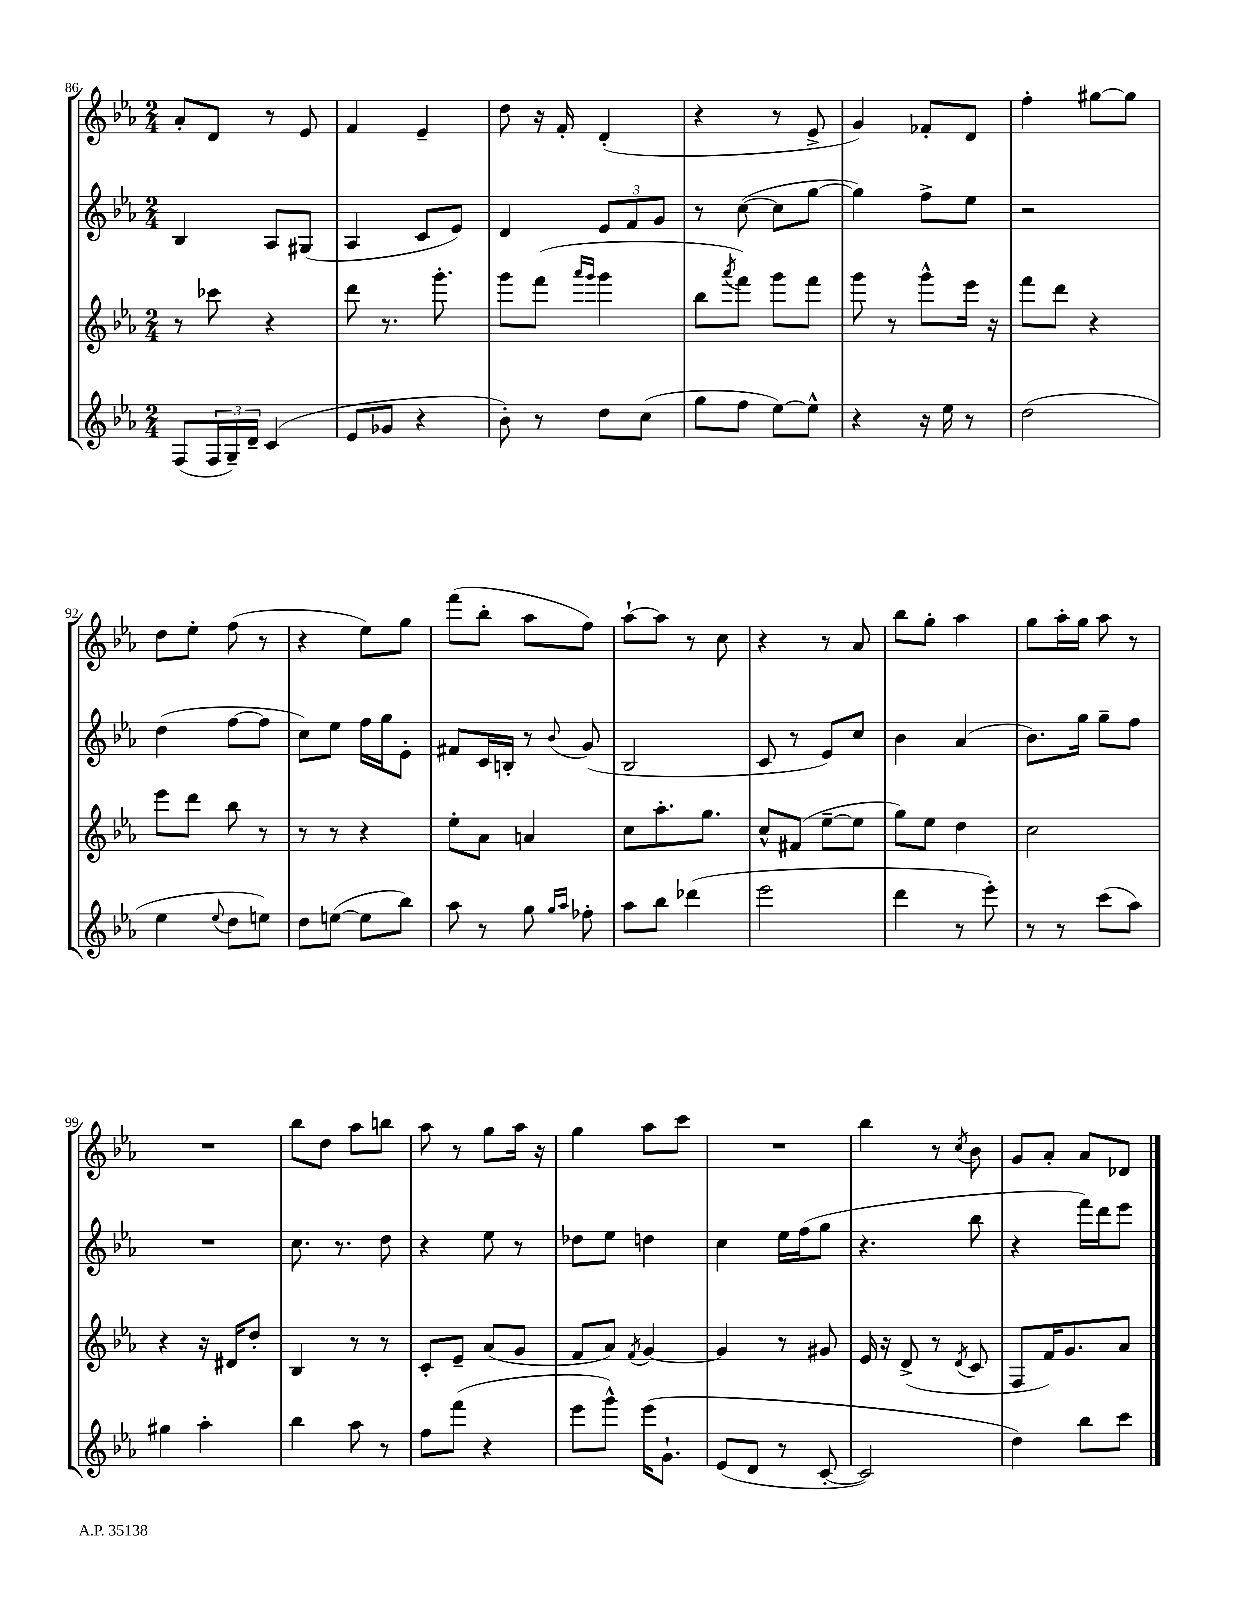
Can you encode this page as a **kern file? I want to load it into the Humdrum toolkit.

**kern	**kern	**kern	**kern
*staff4	*staff3	*staff2	*staff1
*clefG2	*clefG2	*clefG2	*clefG2
*k[b-e-a-]	*k[b-e-a-]	*k[b-e-a-]	*k[b-e-a-]
*M2/4	*M2/4	*M2/4	*M2/4
(8F	8r	4B-	8a-'
24F	8ccc-	.	8d
24G~)	.	.	.
24d~	.	.	.
(4c	4r	8A-	8r
.	.	(8G#	8e-
=	=	=	=
8e-	8ddd	4A-	4f
8g-	8.r	.	.
4r	.	8c	4e-~
.	8.ggg'	.	.
.	.	8e-)	.
=	=	=	=
8b-')	8ggg	4d	8dd
8r	(8fff	.	16r
.	.	.	16f'
.	16qqaaa-	.	.
.	16qqggg	.	.
8dd	4ggg	12e-	(4d'
.	.	12f	.
(8cc	.	.	.
.	.	12g	.
=	=	=	=
8gg	8bb-	8r	4r
.	8qaaa-	.	.
8ff	8fff)	([8cc	.
[8ee-)	8ggg	8cc]	8r
8ee-^^]	8fff	[8gg	8e-^
=	=	=	=
4r	8ggg	4gg])	4g)
.	8r	.	.
16r	8ggg^^	8ff^	8f-'
16ee-	.	.	.
8r	16eee-	8ee-	8d
.	16r	.	.
=	=	=	=
(2dd	8fff	2r	4ff'
.	8ddd	.	.
.	4r	.	[8gg#
.	.	.	8gg#]
=	=	=	=
4ee-	8eee-	(4dd	8dd
.	8ddd	.	8ee-'
8qqee-	.	.	.
8dd	8bb-	[8ff	(8ff
8ee)	8r	8ff]	8r
=	=	=	=
8dd	8r	8cc)	4r
([8ee	8r	8ee-	.
8ee]	4r	16ff	8ee-)
.	.	16gg	.
8bb-)	.	8e-'	8gg
=	=	=	=
8aa-	8ee-'	8f#	(8fff
8r	8a-	16c	8bb-'
.	.	16B'	.
8gg	4a	8r	8aa-
16qqgg	.	.	.
16qqaa-	.	8qqb-	.
8ff-'	.	(8g	8ff)
=	=	=	=
8aa-	8cc	2B-	[8aa-`
8bb-	8.aa-'	.	8aa-]
(4ddd-	.	.	8r
.	8.gg	.	.
.	.	.	8cc
=	=	=	=
2eee-	8cc^^	8c	4r
.	(8f#	8r	.
.	[8ee-~	8e-)	8r
.	8ee-]	8cc	8a-
=	=	=	=
4ddd	8gg)	4b-	8bb-
.	8ee-	.	8gg'
8r	4dd	(4a-	4aa-
8eee-')	.	.	.
=	=	=	=
8r	2cc	8.b-)	8gg
8r	.	.	16aa-'
.	.	16gg	16gg
(8ccc	.	8gg~	8aa-
8aa-)	.	8ff	8r
=	=	=	=
4gg#	4r	2r	2r
4aa-'	16r	.	.
.	16d#	.	.
.	8dd'	.	.
=	=	=	=
4bb-	4B-	8.cc	8bb-
.	.	.	8dd
.	.	8.r	.
8aa-	8r	.	8aa-
8r	8r	8dd	8bb
=	=	=	=
8ff	8c'	4r	8aa-
(8fff	8e-~	.	8r
4r	(8a-	8ee-	8gg
.	8g	8r	16aa-
.	.	.	16r
=	=	=	=
8eee-	8f	8dd-	4gg
8ggg^^)	8a-)	8ee-	.
.	8qf	.	.
&(16eee-	[4g	4dd	8aa-
8.g`	.	.	.
.	.	.	8ccc
=	=	=	=
(8e-	4g]	4cc	2r
8d	.	.	.
8r	8r	16ee-	.
.	.	(16ff	.
[8c'	8g#	8gg	.
=	=	=	=
2c])	16e-	4.r	4bb-
.	16r	.	.
.	(8d^	.	.
.	8r	.	8r
.	8qd	.	8qcc
.	8c	8bb-	8b-
=	=	=	=
4dd&)	8F	4r	8g
.	16f)	.	8a-'
.	8.g	.	.
8bb-	.	16fff)	8a-
.	.	16ddd	.
8ccc	8a-	8eee-	8d-
==	==	==	==
*-	*-	*-	*-
